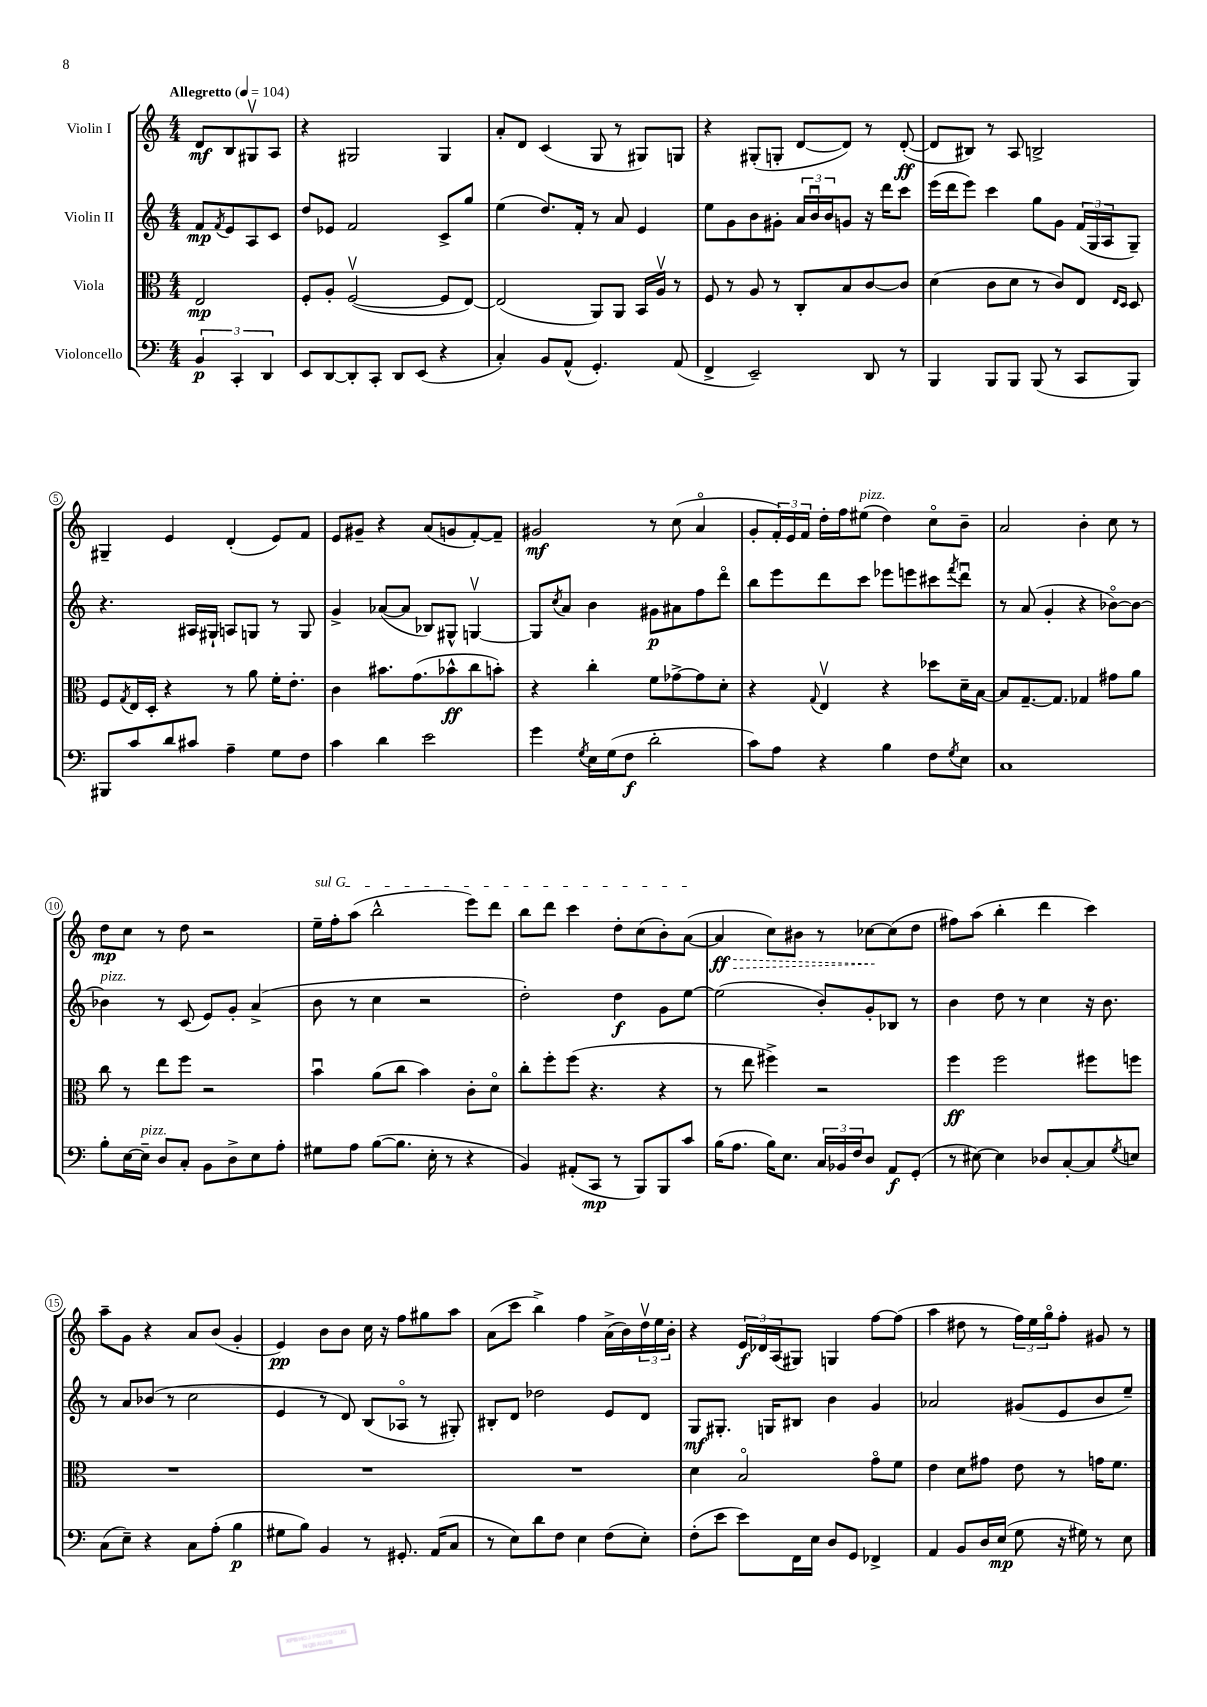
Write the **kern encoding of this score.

**kern	**dynam	**kern	**dynam	**kern	**dynam	**kern	**dynam
*part4	*part4	*part3	*part3	*part2	*part2	*part1	*part1
*staff4	*staff4	*staff3	*staff3	*staff2	*staff2	*staff1	*staff1
*I"Violoncello	*	*I"Viola	*	*I"Violin II	*	*I"Violin I	*
*clefF4	*	*clefC3	*	*clefG2	*	*clefG2	*
*k[]	*	*k[]	*	*k[]	*	*k[]	*
*M4/4	*	*M4/4	*	*M4/4	*	*M4/4	*
*MM104	*	*MM104	*	*MM104	*	*MM104	*
=	=	=	=	=	=	=	=
!	!	!	!	!	!	!LO:TX:a:B:t=Allegretto	!
6BB/	p	2E/	mp	8f/L	mp	8d/L	mf
.	.	.	.	8qf/	.	.	.
.	.	.	.	8e/	.	8B/	.
6CC'/	.	.	.	.	.	.	.
.	.	.	.	8A/	.	8G#Xv/	.
6DD/	.	.	.	.	.	.	.
.	.	.	.	8c/J	.	8A/J	.
=1	=1	=1	=1	=1	=1	=1	=1
8EE/L	.	8F'/L	.	8dd/L	.	4r	.
[8DD/	.	8A'/J	.	8e-X/J	.	.	.
8DD'/]	.	([2Fv/	.	2f/	.	2G#X/	.
8CC'/J	.	.	.	.	.	.	.
8DD/L	.	.	.	.	.	.	.
(8EE/J	.	.	.	.	.	.	.
4r	.	8F/L]	.	8c^/L	.	4G#/	.
.	.	[8E/J)	.	8gg/J	.	.	.
=2	=2	=2	=2	=2	=2	=2	=2
4C'/)	.	(2E/]	.	(4ee\	.	8a'/L	.
.	.	.	.	.	.	8d/J	.
8BB/L	.	.	.	8.dd/L)	.	(4c/	.
(8AA^^/J	.	.	.	.	.	.	.
.	.	.	.	16f'/Jk	.	.	.
4.GG'/)	.	8AA/L)	.	8r	.	8G/	.
.	.	8AA/J	.	8a/	.	8r	.
.	.	16BB/LL	.	4e/	.	8G#X/L)	.
.	.	16Av/JJ	.	.	.	.	.
(8AA/	.	8r	.	.	.	8Gn/J	.
=3	=3	=3	=3	=3	=3	=3	=3
4FF^/	.	8F/	.	8ee\L	.	4r	.
.	.	8r	.	8g\	.	.	.
2EE~/)	.	8A/	.	8b\	.	(8G#X'/L	.
.	.	8r	.	8g#X'\J	.	8Gn'/J	.
.	.	8C'/L	.	24a/LL	.	[8d/L	.
.	.	.	.	24bu/	.	.	.
.	.	.	.	24b/J	.	.	.
.	.	8B/	.	8gn/J	.	8d/J])	.
8DD/	.	[8c/	.	16r	.	8r	.
.	.	.	.	16ddd\KL	.	.	.
8r	.	8c/J]	.	8ccc\J	.	([8d'/	ff
=4	=4	=4	=4	=4	=4	=4	=4
4BBB/	.	(4d\	.	(16eee\LL	.	8d/L]	.
.	.	.	.	16ddd\J	.	.	.
.	.	.	.	8eee\J)	.	8B#X/J)	.
8BBB/L	.	8c\L	.	4ccc\	.	8r	.
8BBB/J	.	8d\J	.	.	.	8A/	.
(8BBB/	.	8r	.	8gg\L	.	2Bn^/	.
8r	.	8c/L)	.	8g\J	.	.	.
8CC/L	.	8E/J	.	(24f/LL	.	.	.
.	.	.	.	24G/	.	.	.
.	.	.	.	24A/J	.	.	.
.	.	16qqE/LL	.	.	.	.	.
.	.	16qqD/JJ	.	.	.	.	.
8BBB/J)	.	8D/	.	8G~/J)	.	.	.
!!LO:LB:g=z
=5	=5	=5	=5	=5	=5	=5	=5
8BBB#X/L	.	8F/L	.	4.r	.	4G#X~/	.
.	.	8qG/	.	.	.	.	.
8c/	.	16E/L	.	.	.	.	.
.	.	16D'/JJ	.	.	.	.	.
8d/	.	4r	.	.	.	4e/	.
8c#X/J	.	.	.	16A#X/LL	.	.	.
.	.	.	.	16G#X`/JJ	.	.	.
4A~\	.	8r	.	8An/L	.	(4d'/	.
.	.	8a\	.	8Gn/J	.	.	.
8G\L	.	16f'\KL	.	8r	.	8e/L)	.
.	.	8.e'\J	.	.	.	.	.
8F\J	.	.	.	8G/	.	8f/J	.
=6	=6	=6	=6	=6	=6	=6	=6
4c\	.	4c\	.	4g^/	.	8e/L	.
.	.	.	.	.	.	8g#X~/J	.
4d\	.	8.b#X\L	.	([8a-X/L	.	4r	.
.	.	.	.	8a-/J]	.	.	.
.	.	(8.g\	.	.	.	.	.
2e\	.	.	.	8B-X/L)	.	(8a/L	.
.	.	8b-X^^\	ff	8G#X^^/J	.	8gn/	.
.	.	8cc\	.	[4Gnv/	.	[8f'/)	.
.	.	8bn'\J)	.	.	.	8f~/J]	.
=7	=7	=7	=7	=7	=7	=7	=7
4g\	.	4r	.	8G/L]	.	2g#X/	mf
.	.	.	.	8qcc/	.	.	.
.	.	.	.	8a/J	.	.	.
8qG/	.	.	.	.	.	.	.
16E\LL	.	4cc'\	.	4b\	.	.	.
(16G\J	.	.	.	.	.	.	.
8F\J	f	.	.	.	.	.	.
2d'\	.	8f\L	.	8g#X\L	p	8r	.
.	.	[8g-X^\	.	8a#X\	.	(8cc\	.
.	.	8g-\]	.	8ff\	.	4a/	.
.	.	8d'\J	.	8ddd\J	.	.	.
=8	=8	=8	=8	=8	=8	=8	=8
8c\L)	.	4r	.	8bb\L	.	8g'/L	.
8A\J	.	.	.	8eee\	.	24f'/L)	.
.	.	.	.	.	.	24e/	.
.	.	.	.	.	.	24f/JJ	.
.	.	8qqG/	.	.	.	.	.
4r	.	4Ev/	.	8ddd\	.	16dd'\LL	.
.	.	.	.	.	.	16ff\J	.
!	!	!	!	!	!	!LO:TX:a:i:t=pizz.	!
.	.	.	.	8ccc\J	.	(8ee#X\J	.
4B\	.	4r	.	8eee-X\L	.	4dd\)	.
.	.	.	.	8eeen\	.	.	.
8F\L	.	8dd-X\L	.	8ccc#X\	.	8cc\L	.
8qG/	.	.	.	8qfff/	.	.	.
8E\J	.	16d~\L	.	8dddu\J	.	8b~\J	.
.	.	[16B\JJ	.	.	.	.	.
=9	=9	=9	=9	=9	=9	=9	=9
1C	.	8B/L]	.	8r	.	2a/	.
.	.	[8.G~/	.	(8a/	.	.	.
.	.	.	.	4g'/	.	.	.
.	.	8.G/J]	.	.	.	.	.
.	.	4G-X/	.	4r	.	4b'\	.
.	.	8g#X\L	.	[8b-X\L)	.	8cc\	.
.	.	8a\J	.	8b-\J_	.	8r	.
!!LO:LB:g=z
=10	=10	=10	=10	=10	=10	=10	=10
!	!	!	!	!LO:TX:a:i:t=pizz.	!	!	!
8B'\L	.	8cc\	.	4b-X\]	.	8dd\L	mp
[16E\L	.	8r	.	.	.	8cc\J	.
!LO:TX:a:i:t=pizz.	!	!	!	!	!	!	!
16E~\JJ]	.	.	.	.	.	.	.
8D/L	.	8ee\L	.	8r	.	8r	.
8C'/J	.	8ff\J	.	(8c/	.	8dd\	.
8BB\L	.	2r	.	8e/L)	.	2r	.
8D^\	.	.	.	8g'/J	.	.	.
8E\	.	.	.	(4a^/	.	.	.
8A'\J	.	.	.	.	.	.	.
=11	=11	=11	=11	=11	=11	=11	=11
!	!	!	!	!	!	!LO:TX:a:i:t=sul G	!
8G#X\L	.	4bu\	.	8b\	.	16ee~\LL	.
.	.	.	.	.	.	16ff'\J	.
8A\J	.	.	.	8r	.	(8aa\J	.
([8B\L	.	(8a\L	.	4cc\	.	2bb^^\	.
8.B\J]	.	8cc\J	.	.	.	.	.
.	.	4b\)	.	2r	.	.	.
16E'\	.	.	.	.	.	.	.
8r	.	.	.	.	.	.	.
4r	.	8c'\L	.	.	.	8eee\L)	.
.	.	8d\J	.	.	.	8ddd\J	.
=12	=12	=12	=12	=12	=12	=12	=12
4BB/)	.	8cc'\L	.	2dd'\)	.	8bb\L	.
.	.	8ff'\	.	.	.	8ddd\J	.
(8AA#X'/L	.	(8ff\J	.	.	.	4ccc\	.
8CC/J	mp	4.r	.	.	.	.	.
8r	.	.	.	4dd\	f	8dd'\L	.
8BBB/L)	.	.	.	.	.	(8cc\	.
8BBB/	.	4r	.	8g\L	.	8b'\)	.
8c/J	.	.	.	[8ee\J	.	([8a\J	.
=13	=13	=13	=13	=13	=13	=13	=13
!	!	!	!	!	!	!	!LO:HP:b
(16B\KL	.	8r	.	(2ee\]	.	4a/]	> ff
8.A\J	.	.	.	.	.	.	.
.	.	8ee\	.	.	.	.	.
16B\KL)	.	4ff#X^\)	.	.	.	8cc\L)	.
8.E\J	.	.	.	.	.	.	.
.	.	.	.	.	.	8b#X\J	.
24C/LL	.	2r	.	8b'/L)	.	8r	.
24BB-X/	.	.	.	.	.	.	.
24F/J	.	.	.	.	.	.	.
8D/J	.	.	.	8g'/	.	[8cc-X\L	.
8AA/L	f	.	.	8B-X/J	.	(8cc-\]	]
(8GG'/J	.	.	.	8r	.	8dd\J	.
=14	=14	=14	=14	=14	=14	=14	=14
8r	.	4ff\	ff	4b\	.	8ff#X\L)	.
[8E#X\)	.	.	.	.	.	(8aa\J	.
4E#\]	.	2ff\	.	8dd\	.	4bb'\	.
.	.	.	.	8r	.	.	.
8D-X/L	.	.	.	4cc\	.	4ddd\	.
[8C'/	.	.	.	.	.	.	.
8C/]	.	8ff#X\L	.	16r	.	4ccc\)	.
.	.	.	.	8.b\	.	.	.
8qG/	.	.	.	.	.	.	.
8En/J	.	8ffn\J	.	.	.	.	.
!!LO:LB:g=z
=15	=15	=15	=15	=15	=15	=15	=15
(8C\L	.	1r	.	8r	.	8aa~\L	.
8E~\J)	.	.	.	8a/L	.	8g\J	.
4r	.	.	.	(8b-X/J	.	4r	.
.	.	.	.	8r	.	.	.
8C\L	.	.	.	2cc\	.	8a/L	.
(8A'\J	.	.	.	.	.	(8b/J	.
4B\	p	.	.	.	.	4g'/	.
=16	=16	=16	=16	=16	=16	=16	=16
8G#X\L	.	1r	.	4e/	.	4e/)	pp
8B\J)	.	.	.	.	.	.	.
4BB/	.	.	.	8r	.	8b\L	.
.	.	.	.	8d/)	.	8b\J	.
8r	.	.	.	(8B/L	.	16cc\	.
.	.	.	.	.	.	16r	.
8.GG#X'/	.	.	.	8A-X/J	.	8ff\L	.
.	.	.	.	8r	.	8gg#X\	.
(16AA/KL	.	.	.	.	.	.	.
8C/J	.	.	.	8G#X'/)	.	8aa\J	.
=17	=17	=17	=17	=17	=17	=17	=17
8r	.	1r	.	8B#X'/L	.	(8a\L	.
8E\L)	.	.	.	8d/J	.	8ccc\J	.
8d\	.	.	.	2dd-X\	.	4bb^\)	.
8F\J	.	.	.	.	.	.	.
4E\	.	.	.	.	.	4ff\	.
(8F\L	.	.	.	8e/L	.	(16a^\LL	.
.	.	.	.	.	.	16b\)	.
8E'\J)	.	.	.	8d/J	.	24ddv\	.
.	.	.	.	.	.	24ee\	.
.	.	.	.	.	.	24b'\JJ	.
=18	=18	=18	=18	=18	=18	=18	=18
(8F'\L	.	4d\	.	8G/L	mf	4r	.
8e\J	.	.	.	8.G#X'/J	.	.	.
8e\L)	.	2B/	.	.	.	24e/LL	f
.	.	.	.	.	.	24d-X/	.
.	.	.	.	16Gn/KL	.	.	.
.	.	.	.	.	.	(24A/J	.
16FF\L	.	.	.	8B#X/J	.	8G#X/J)	.
16E\JJ	.	.	.	.	.	.	.
8D/L	.	.	.	4b\	.	4Gn/	.
8GG/J	.	.	.	.	.	.	.
4FF-X^/	.	8g\L	.	4g/	.	[8ff\L	.
.	.	8f\J	.	.	.	(8ff\J]	.
=19	=19	=19	=19	=19	=19	=19	=19
4AA/	.	4e\	.	2a-X/	.	4aa\	.
8BB/L	.	8d\L	.	.	.	8dd#X\	.
16D/L	.	8g#X\J	.	.	.	8r	.
(16E/JJ	mp	.	.	.	.	.	.
8G\	.	8e\	.	(8g#X/L	.	24ff\LL)	.
.	.	.	.	.	.	24ee\	.
.	.	.	.	.	.	24gg\J	.
16r	.	8r	.	8e/	.	8ff'\J	.
16G#X\)	.	.	.	.	.	.	.
8r	.	16gn\KL	.	8b/	.	8g#X/	.
.	.	8.f\J	.	.	.	.	.
8E\	.	.	.	8ee~/J)	.	8r	.
==	==	==	==	==	==	==	==
*-	*-	*-	*-	*-	*-	*-	*-
